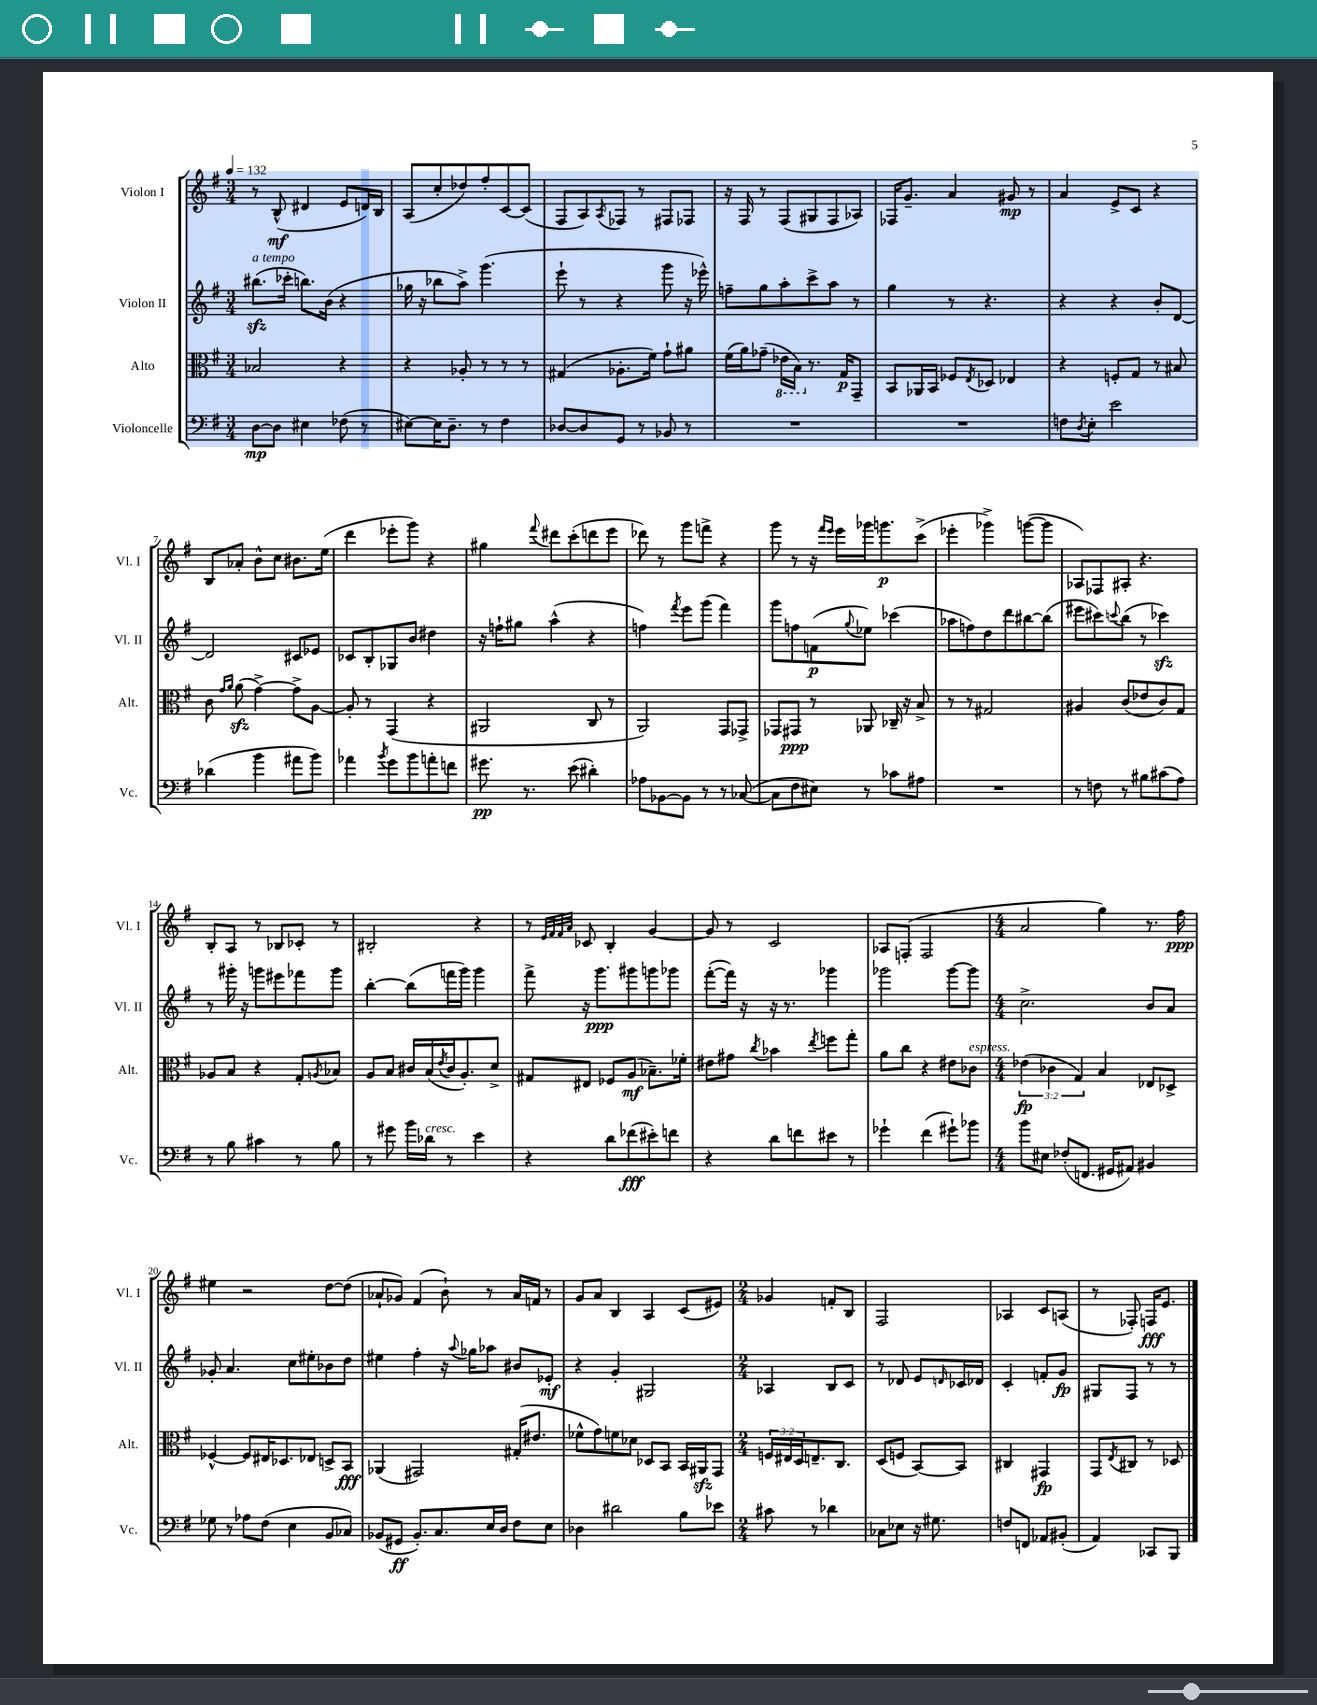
<<
\new StaffGroup <<
\new Staff = "s0" \with { instrumentName = "Violon I" shortInstrumentName = "Vl. I" } {
    \clef treble \key g \major \numericTimeSignature \time 3/4 \tempo 4 = 132
    r8 b8-^\mf( dis'4 e'8 d'16) b16 |
    a8( c''8-. des''8) fis''8-. c'8~ c'8( |
    fis8 a8) \acciaccatura { a8 } fes8 r8 fis8 fes8 |
    r16 fis16 r8 fis8( gis8 fis8 aes8) |
    fes16 g'8.-- a'4 gis'8\mp r8 |
    a'4 e'8-> c'8 r4 |
    b8 aes'8-. b'8-^ c''8 bis'8. e''16( |
    d'''4 ees'''8-. g'''8) r4 |
    gis''4 \appoggiatura { fis'''8 } dis'''8 c'''8-.( d'''8 e'''8 |
    des'''8) r8 g'''8 f'''8-> r4 |
    g'''8 r8 r16 \grace { fis'''16 e'''16 } e'''16 ges'''16 g'''8.\p c'''8->( |
    ees'''4-. ges'''4->) g'''8~( g'''8 |
    aes8) fes8 ais8-. r4. |
    b8-. a8 r8 bes8 ces'8-. r8 |
    bis2-. r4 |
    r8 \grace { e'32 fis'32 fis'32 a'32 } ces'8 b4-. g'4~ |
    g'8 r8 c'2 |
    aes8 f8-.( f2 |
    \numericTimeSignature \time 4/4 a'2 g''4) r8. fis''16\ppp |
    eis''4 r2 d''8~ d''8( |
    aes'8-! ges'8) fis'4( b'8-!) r8 aes'16 f'16 r8 |
    g'8 a'8 b4 a4 c'8( eis'8) |
    \numericTimeSignature \time 2/4 ges'4 f'8-. b8 |
    fis2 |
    aes4 c'8 a8( |
    r8 fes8-.) f16\fff e'8. \bar "|." |
}
\new Staff = "s1" \with { instrumentName = "Violon II" shortInstrumentName = "Vl. II" } {
    \clef treble \key g \major \numericTimeSignature \time 3/4
    bis''8.\sfz^\markup { \italic "a tempo" }( ces'''16-. b''8.) b'16( r4 |
    ges''16 r16 bes''8 a''8->) g'''4.( |
    e'''8-! r8 r4 g'''8 r16 ees'''16-^) |
    f''8-- g''8 a''8-. c'''8-> a''8 r8 |
    g''4 r8 r4. |
    r4 r4 b'8-. d'8~ |
    d'2 cis'8 ees'8 |
    ces'8 b8-. ges8 b'8 dis''4 |
    r16 f''16-! gis''8 a''4-^( r4 |
    f''4) \acciaccatura { fis'''8 } e'''8 g'''8( fis'''4) |
    g'''8 f''8 f'8\p( \appoggiatura { g''8 } ees''8) ces'''4( |
    aes''8 f''8) d''8 d'''8 bis''8~ bis''8( |
    eis'''8 cis'''8) \appoggiatura { c'''8 } b''8( r8 ces'''4\sfz) |
    r8 gis'''16-. r16 g'''8 eis'''8 fes'''8 g'''8 |
    b''4~-. b''8( f'''16 g'''16) g'''4 |
    fis'''8-> r16 g'''8.\ppp gis'''8 g'''8 ges'''8 |
    fis'''8~-.( fis'''16) r16 r16 r8. ges'''4 |
    ges'''2 ges'''8~ ges'''8 |
    \numericTimeSignature \time 4/4 c''2.-> b'8 a'8 |
    ges'8-. a'4. c''8 eis''8-. bes'8 d''8 |
    eis''4 fis''4-. r16 \appoggiatura { a''8 } ges''16 aes''8 bis'8 ees'8-.\mf |
    r4 g'4-. gis2 |
    \numericTimeSignature \time 2/4 aes4 b8 c'8 |
    r8 des'8 e'8 \grace { d'16 } ces'16 des'16 |
    c'4-. f'8-. g'8\fp |
    gis8 fis8 r8 r8 \bar "|." |
}
\new Staff = "s2" \with { instrumentName = "Alto" shortInstrumentName = "Alt." } {
    \clef alto \key g \major \numericTimeSignature \time 3/4 \override Staff.TupletNumber.text = #tuplet-number::calc-fraction-text
    bes2 r4 |
    r4 aes8-. r8 r8 r8 |
    gis4( aes8.-. fis'16) g'8-! ais'8 |
    fis'16( a'16) ges'8--( \ottava #-1 ees16 b,16) \ottava #0 r8. g16\p g,8-- |
    b,8 aes,16 b,16 fes8 \acciaccatura { e8 } des8 ees4 |
    r4 f8-. g8 r8 bis8 |
    c'8 \grace { g'16 a'16 } a'8\sfz( g'4~->) g'8-> a8~ |
    a8-. r8 g,4( r4 |
    ais,2 c8 r8 |
    a,2) g,8 ges,8-> |
    ges,8 gis,8\ppp r8 aes,8 ces16-- r16 b8-> |
    r8 r8 gis2 |
    ais4 c'8( ees'8 c'8) g8 |
    aes8 b8 r4 g8-. \acciaccatura { a8 } bes8 |
    a8 b8 cis'16 b16( \acciaccatura { e'8 } cis'16 a8.-.) d'8-> |
    gis8 eis8 fes8 a8\mf( bes8.--) fes'16-. |
    eis'8 gis'8 \acciaccatura { c''8 } bes'4 \acciaccatura { e''8 } f''8 g''8-. |
    a'8 c''8 r4 eis'8 ces'8^\markup { \italic "espress." } |
    \numericTimeSignature \time 4/4 \tuplet 3/2 { ees'4\fp( ces'4 g4) } b4 ees8 des8-> |
    fes4~-^ fes8 eis16 des8. ees8 d8-> b,8\fff |
    aes,4( gis,2) gis16-.( eis'8. |
    fes'8-^ g'8) f'8 des'8 des8 b,8 b,16 ais,16\sfz g,8 |
    \numericTimeSignature \time 2/4 \tuplet 3/2 { f16 eis16 d16 } e8.-- c8. |
    d8( f8 b,8~) b,8 |
    cis4 gis,4\fp |
    g,8 \acciaccatura { e8 } cis8 r8 des8 \bar "|." |
}
\new Staff = "s3" \with { instrumentName = "Violoncelle" shortInstrumentName = "Vc." } {
    \clef bass \key g \major \numericTimeSignature \time 3/4
    d8~\mp d8 eis4 fes8( r8 |
    eis8~) eis16 d8.-- r8 fis4 |
    des8~ des8 g,8 r8 bes,8 r8 |
    R2. |
    R2. |
    f8 \acciaccatura { d8 } e8-. e'2 |
    des'4( b'4 ais'8 b'8) |
    aes'4 \acciaccatura { b'8 } g'8 b'8 a'8-. f'8 |
    gis'8.\pp r8. e'8( dis'4-.) |
    aes8 bes,8~ bes,8 r8 r8 ces8~( |
    ces8 fis8 eis8) r8 ces'8 ais8 |
    R2. |
    r8 f8 r8 bis8 cis'8( a8) |
    r8 b8 cis'4 r8 b8 |
    r8 gis'8 b'16 des'16^\markup { \italic "cresc." } r8 e'4 |
    r4 d'8 fes'8\fff( eis'8-.) f'8 |
    r4 d'8 f'8 eis'8 r8 |
    ges'4-! fis'4( gis'8-!) bes'8 |
    \numericTimeSignature \time 4/4 b'8 eis8 fes8-.( f,8. gis,16 ais,8) bis,4 |
    ges8 r8 aes8 fis8( e4 b,8 ces8) |
    bes,8( gis,8\ff bes,8.-.) c8. e16 d16 fis8 e8 |
    des4 dis'2 b8 ees'8 |
    \numericTimeSignature \time 2/4 cis'8 r8 des'4 |
    ces8 ees8 r16 gis8. |
    f8 f,8 aes,8 bis,8-.( |
    a,4) ces,8 b,,8 \bar "|." |
}
>>
>>
